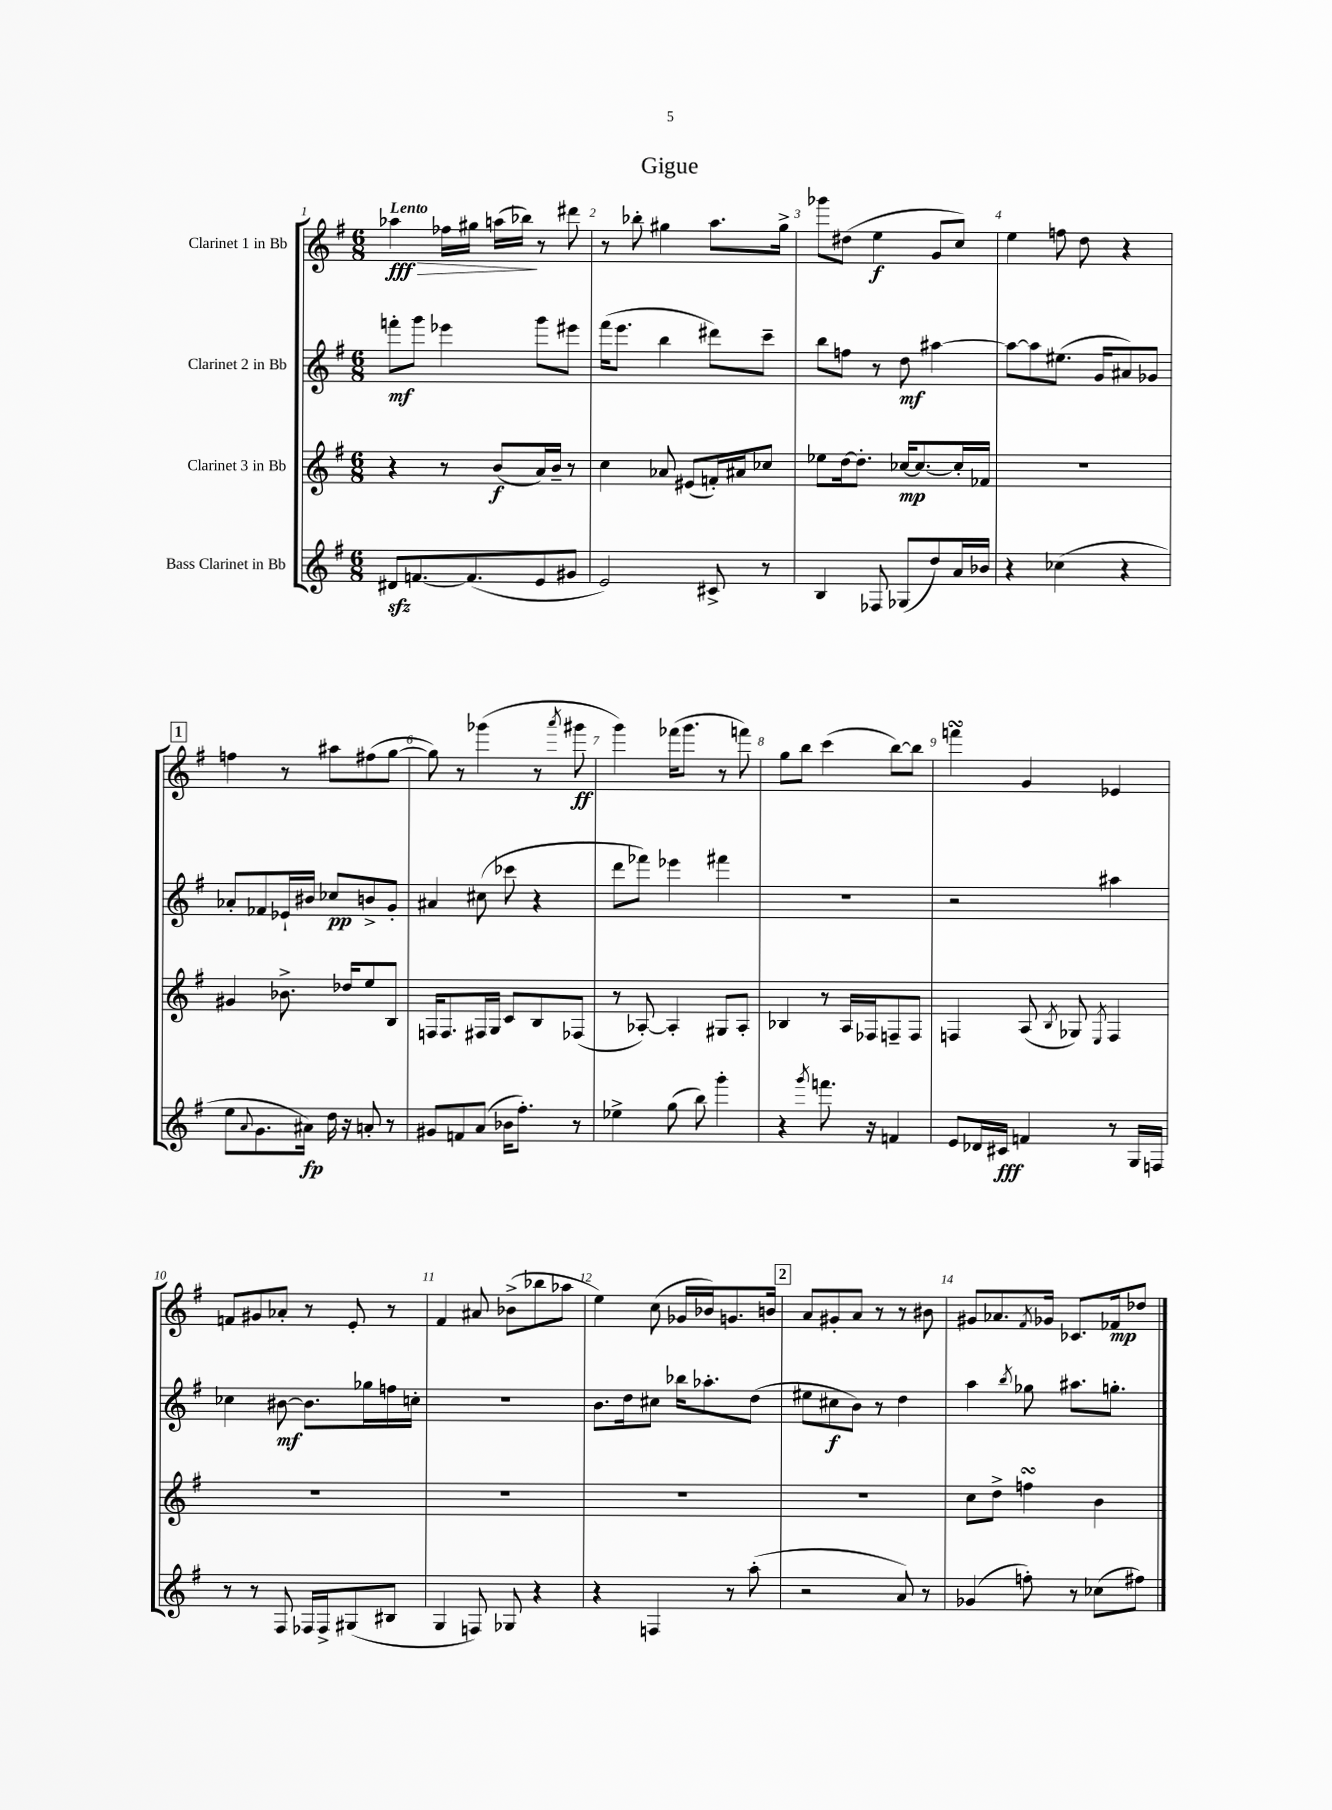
\header { title = "Gigue" }
<<
\new StaffGroup <<
\new Staff = "s0" \with { instrumentName = "Clarinet 1 in Bb" } {
    \clef treble \key g \major \numericTimeSignature \time 6/8 \tempo "Lento"
    aes''4\fff\> fes''16 gis''16 a''16( bes''16\!) r8 dis'''8 |
    r8 bes''8-. gis''4 a''8. gis''16-> |
    ges'''8 dis''8( e''4\f g'8 c''8) |
    e''4 f''8 d''8 r4 |
    \mark \markup { \box "1" } f''4 r8 ais''8 fis''8( g''8~ |
    g''8) r8 ges'''4( r8 \acciaccatura { a'''8 } gis'''8\ff |
    g'''4) fes'''16( g'''8. r8 f'''8) |
    g''8 b''8 c'''4( b''8~) b''8 |
    f'''4\turn g'4 ees'4 |
    f'8 gis'8 aes'8-. r8 e'8-. r8 |
    fis'4 ais'8 bes'8->( bes''8 aes''8 |
    e''4) c''8( ges'16 bes'16) g'8. b'16 |
    \mark \markup { \box "2" } a'8 gis'8-. a'8 r8 r8 bis'8 |
    gis'8 aes'8. \acciaccatura { fis'8 } ges'16 ces'8. fes'16\mp des''8 \bar "|." |
}
\new Staff = "s1" \with { instrumentName = "Clarinet 2 in Bb" } {
    \clef treble \key g \major \numericTimeSignature \time 6/8
    f'''8-.\mf g'''8 ees'''4 g'''8 eis'''8 |
    fis'''16( e'''8. b''4 dis'''8) c'''8-- |
    b''8 f''8 r8 d''8\mf ais''4~ |
    ais''8~ ais''8 eis''8.( g'16 ais'8) ges'8 |
    \mark \markup { \box "1" } aes'8-. fes'8 ees'16-! bis'16 ces''8\pp b'8-> g'8-. |
    ais'4 cis''8( ces'''8 r4 |
    d'''8 fes'''8) ees'''4 fis'''4 |
    R2. |
    r2 ais''4 |
    ces''4 bis'8~\mf bis'8. ges''16 f''16 c''16-. |
    R2. |
    b'8. d''16 cis''8 bes''16 aes''8.-. d''8( |
    \mark \markup { \box "2" } eis''8 cis''8\f b'8) r8 d''4 |
    a''4 \acciaccatura { b''8 } ges''8 ais''8. g''8.-. \bar "|." |
}
\new Staff = "s2" \with { instrumentName = "Clarinet 3 in Bb" } {
    \clef treble \key g \major \numericTimeSignature \time 6/8
    r4 r8 b'8\f( a'16) b'16-- r8 |
    c''4 aes'8 eis'8( f'16-.) ais'16 ces''8 |
    ees''8 d''16~ d''8.-. ces''16~\mp ces''8.~ ces''16-. fes'16 |
    R2. |
    \mark \markup { \box "1" } gis'4 bes'8.-> des''16 e''8 b8 |
    f16 f8. fis16 g16 c'8 b8 fes8( |
    r8 aes8~-.) aes4-. gis8 aes8-. |
    bes4 r8 a16 fes16 f8-- f8 |
    f4 a8( \acciaccatura { b8 } ges8) \acciaccatura { e8 } f4 |
    R2. |
    R2. |
    R2. |
    \mark \markup { \box "2" } R2. |
    c''8 d''8-> f''4\turn b'4 \bar "|." |
}
\new Staff = "s3" \with { instrumentName = "Bass Clarinet in Bb" } {
    \clef treble \key g \major \numericTimeSignature \time 6/8
    dis'8\sfz f'8.~ f'8.( e'8 gis'8 |
    e'2) cis'8-> r8 |
    b4 fes8 ges8( d''8) a'16 bes'16 |
    r4 ces''4( r4 |
    \mark \markup { \box "1" } e''8 \appoggiatura { a'8 } g'8. ais'16\fp) d''16 r16 a'8-. r8 |
    gis'8 f'8 a'8( bes'16 fis''8.-.) r8 |
    ees''4-> g''8( b''8) g'''4-. |
    r4 \acciaccatura { g'''8 } f'''8. r16 f'4 |
    e'8 des'16 cis'16\fff f'4 r8 g16 f16 |
    r8 r8 fis8 fes16 fes16-> gis8( bis8 |
    g4 f8) ges8 r4 |
    r4 f4 r8 a''8-.( |
    \mark \markup { \box "2" } r2 a'8) r8 |
    ges'4( f''8-.) r8 ces''8( fis''8) \bar "|." |
}
>>
>>
\layout { \context { \Score \override BarNumber.break-visibility = ##(#f #t #t) barNumberVisibility = #all-bar-numbers-visible } }
